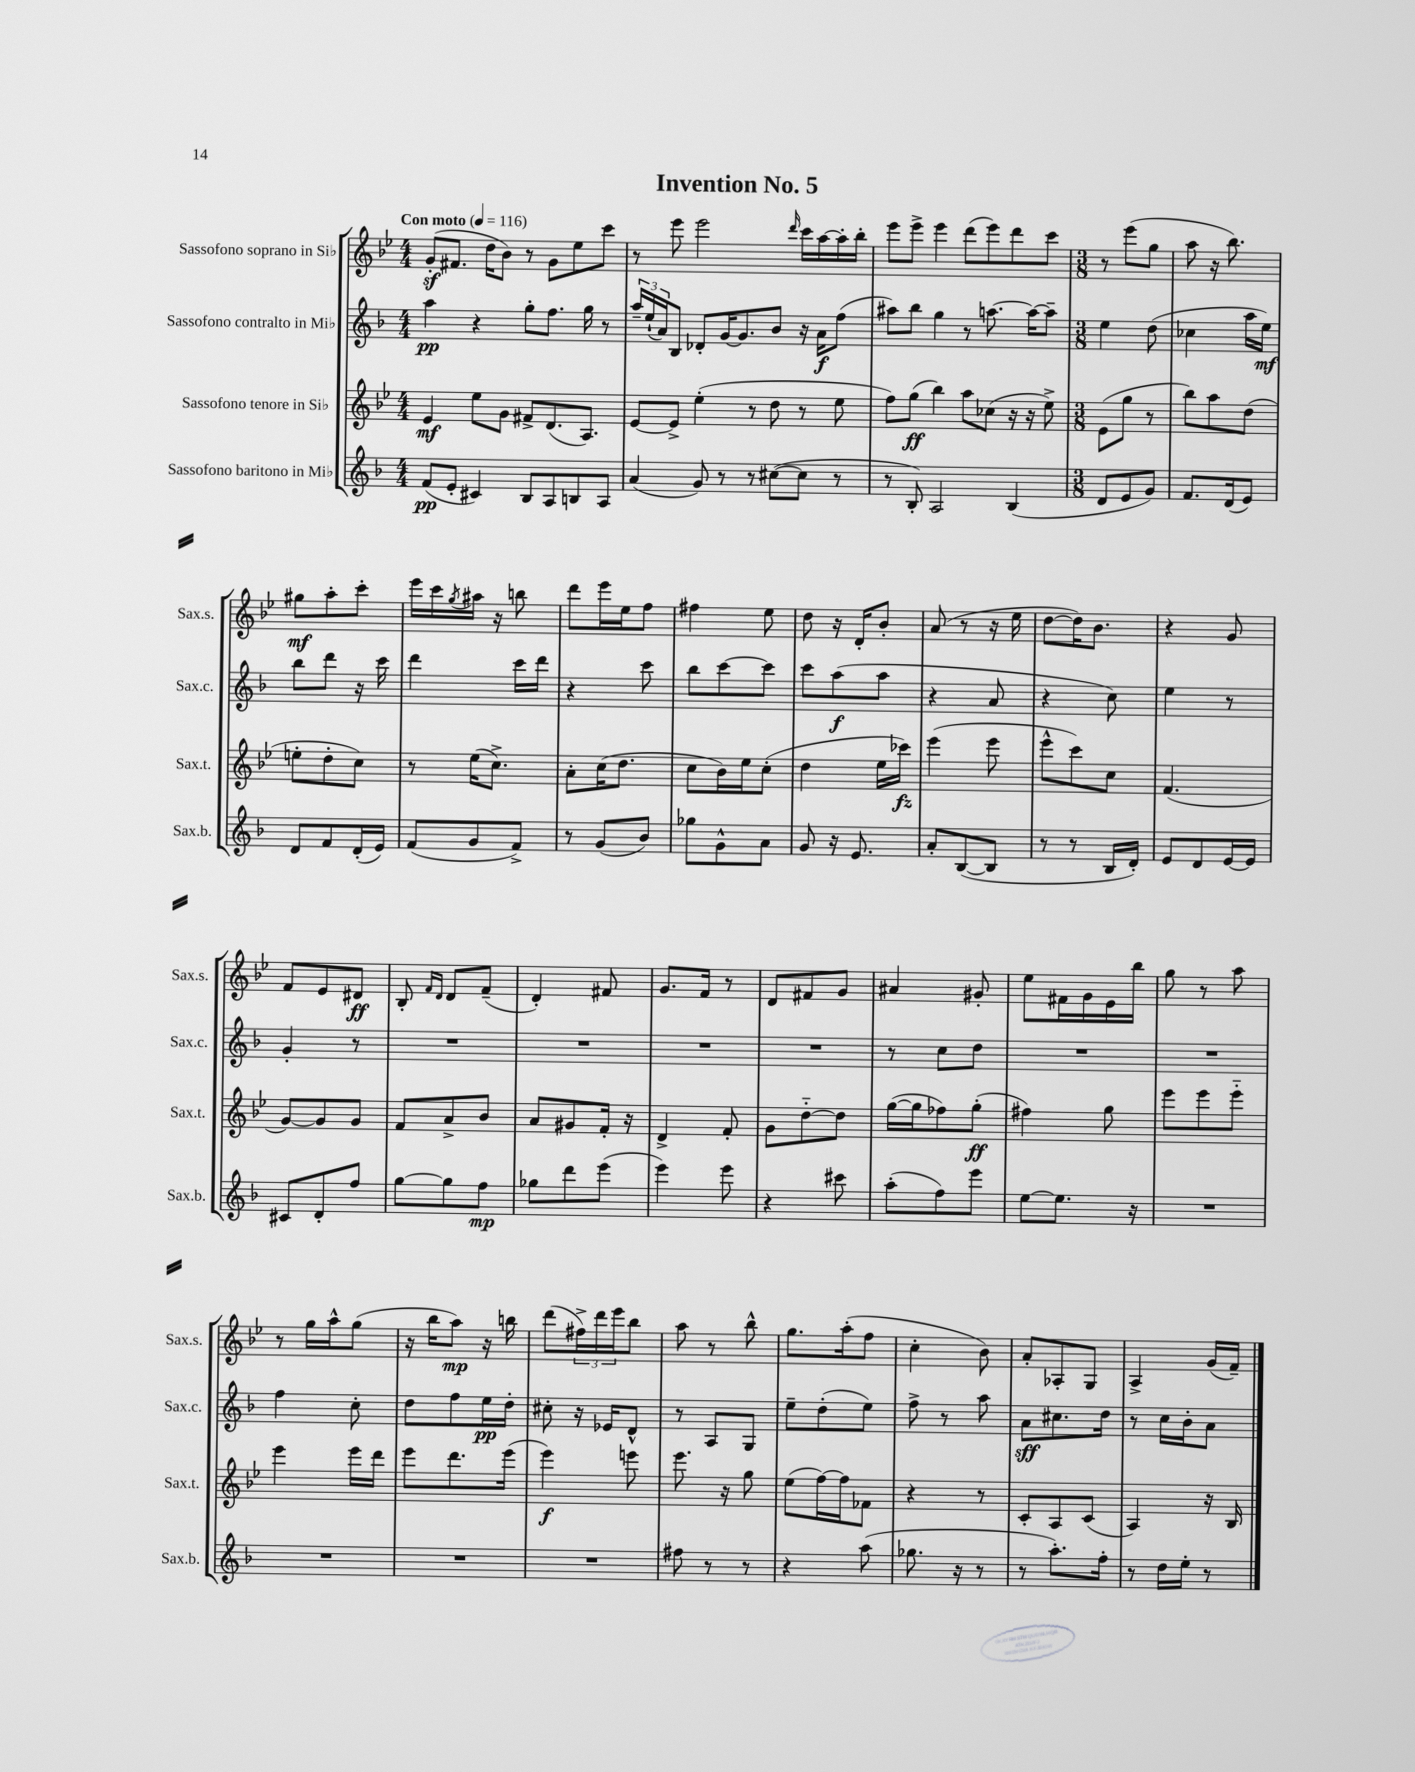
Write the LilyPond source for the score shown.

\header { title = "Invention No. 5" }
<<
\new StaffGroup <<
\new Staff = "s0" \with { instrumentName = "Sassofono soprano in Sib" shortInstrumentName = "Sax.s." } {
    \clef treble \key bes \major \numericTimeSignature \time 4/4 \tempo "Con moto" 4 = 116
    g'8-.\sf( fis'8. d''16 bes'8) r8 g'8 ees''8 c'''8 |
    r8 ees'''8 ees'''2 \grace { d'''16 } c'''16 a''16~ a''16-. bes''16-. |
    ees'''8 ees'''8-> ees'''4 d'''8( ees'''8) d'''8 c'''8 |
    \numericTimeSignature \time 3/8 r8 ees'''8( g''8 |
    a''8 r16 bes''8.) |
    gis''8\mf a''8-. c'''8-. |
    ees'''16 c'''16 \acciaccatura { g''8 } ais''16 r16 b''8 |
    d'''8 ees'''16 ees''16 f''8 |
    fis''4 ees''8 |
    d''8 r16 d'16-. bes'8-. |
    a'8( r8 r16 ees''16 |
    d''8~ d''16) bes'8. |
    r4 g'8 |
    f'8 ees'8 dis'8\ff |
    bes8-. \grace { f'16 d'16 } d'8 f'8--( |
    d'4-.) fis'8 |
    g'8. f'16 r8 |
    d'8 fis'8 g'8 |
    ais'4 gis'8-. |
    ees''8 fis'16 g'16 ees'16 bes''16 |
    g''8 r8 a''8 |
    r8 g''16 a''16-^ g''8( |
    r16 bes''16 a''8\mp) r16 b''16 |
    d'''8( \tuplet 3/2 { fis''16->) d'''16 ees'''16 } bes''8 |
    a''8 r8 bes''8-^ |
    g''8. a''16-.( f''8 |
    c''4-. bes'8) |
    a'8-. aes8-. g8 |
    a4-> g'16( f'16--) \bar "|." |
}
\new Staff = "s1" \with { instrumentName = "Sassofono contralto in Mib" shortInstrumentName = "Sax.c." } {
    \clef treble \key f \major \numericTimeSignature \time 4/4
    a''4\pp r4 g''8-. f''8. g''16 r8 |
    \tuplet 3/2 { a''16-- e''16-!( a'16) } bes8 des'8-. g'16~ g'8. bes'8 r16 a'16\f f''8( |
    ais''8) bes''8 g''4 r8 a''8.~ a''16~ a''8-- |
    \numericTimeSignature \time 3/8 e''4 d''8( |
    ces''4 a''16 e''16\mf) |
    bes''8 d'''8 r16 c'''16 |
    d'''4 c'''16 d'''16 |
    r4 c'''8 |
    bes''8 c'''8~ c'''8 |
    c'''8 a''8\f( a''8 |
    r4 a'8 |
    r4 c''8) |
    e''4 r8 |
    g'4-. r8 |
    R4. |
    R4. |
    R4. |
    R4. |
    r8 c''8 d''8 |
    R4. |
    R4. |
    f''4 c''8-. |
    d''8 f''8 e''16\pp d''16-. |
    cis''8-. r16 ees'16 d'8-^ |
    r8 a8 g8 |
    e''8-- d''8-.( e''8) |
    f''8-> r8 a''8 |
    a'8\sff cis''8. d''16 |
    r8 c''16 bes'16-. a'8 \bar "|." |
}
\new Staff = "s2" \with { instrumentName = "Sassofono tenore in Sib" shortInstrumentName = "Sax.t." } {
    \clef treble \key bes \major \numericTimeSignature \time 4/4
    ees'4\mf ees''8 g'8 fis'8-> d'8.( a8.) |
    ees'8~ ees'8-> ees''4-.( r8 d''8 r8 ees''8 |
    f''8) g''8\ff( bes''4) a''8 ces''8( r16 r16 ees''8->) |
    \numericTimeSignature \time 3/8 ees'8( g''8 r8 |
    bes''8) a''8 d''8( |
    e''8-. d''8-. c''8) |
    r8 ees''16( c''8.->) |
    a'8-. c''16( d''8. |
    c''8 bes'16) ees''16 c''8-.( |
    d''4 ees''16 ces'''16\fz) |
    ees'''4( ees'''8 |
    ees'''8-^ c'''8) c''8 |
    f'4.( |
    g'8~) g'8 g'8 |
    f'8 a'8-> bes'8 |
    a'8 gis'8 f'16-. r16 |
    d'4-> f'8-. |
    g'8 d''8~-_ d''8 |
    g''16~( g''16 fes''8) g''8-.\ff( |
    fis''4) g''8 |
    ees'''8 ees'''8 ees'''8-_ |
    ees'''4 ees'''16 d'''16 |
    ees'''8 d'''8. ees'''16( |
    ees'''4\f) e'''8 |
    ees'''8. r16 g''8 |
    ees''8( f''16~) f''16 fes'8 |
    r4 r8 |
    c'8-. a8 c'8( |
    a4) r16 bes16 \bar "|." |
}
\new Staff = "s3" \with { instrumentName = "Sassofono baritono in Mib" shortInstrumentName = "Sax.b." } {
    \clef treble \key f \major \numericTimeSignature \time 4/4
    f'8\pp( e'8-. cis'4) bes8 a8 b8 a8 |
    a'4( g'8) r8 r8 cis''8~( cis''8 r8 |
    r8 bes8-.) a2 bes4( |
    \numericTimeSignature \time 3/8 d'8 e'8 g'8) |
    f'8. d'16( e'8) |
    d'8 f'8 d'16-.( e'16) |
    f'8( g'8 f'8->) |
    r8 g'8( bes'8) |
    ges''8 g'8-^ a'8 |
    g'8 r16 e'8. |
    a'8-. bes8~( bes8 |
    r8 r8 bes16 d'16-.) |
    e'8 d'8 e'16~ e'16 |
    cis'8 d'8-. f''8 |
    g''8~ g''8 f''8\mp |
    ges''8 d'''8 e'''8( |
    e'''4) e'''8 |
    r4 cis'''8 |
    a''8-.( f''8) e'''8 |
    e''8~ e''8. r16 |
    R4. |
    R4. |
    R4. |
    R4. |
    fis''8 r8 r8 |
    r4 a''8( |
    ges''8. r16 r8 |
    r8 a''8.-.) f''16-. |
    r8 d''16 e''16-. r8 \bar "|." |
}
>>
>>
\layout { \context { \Score \remove "Bar_number_engraver" } }
